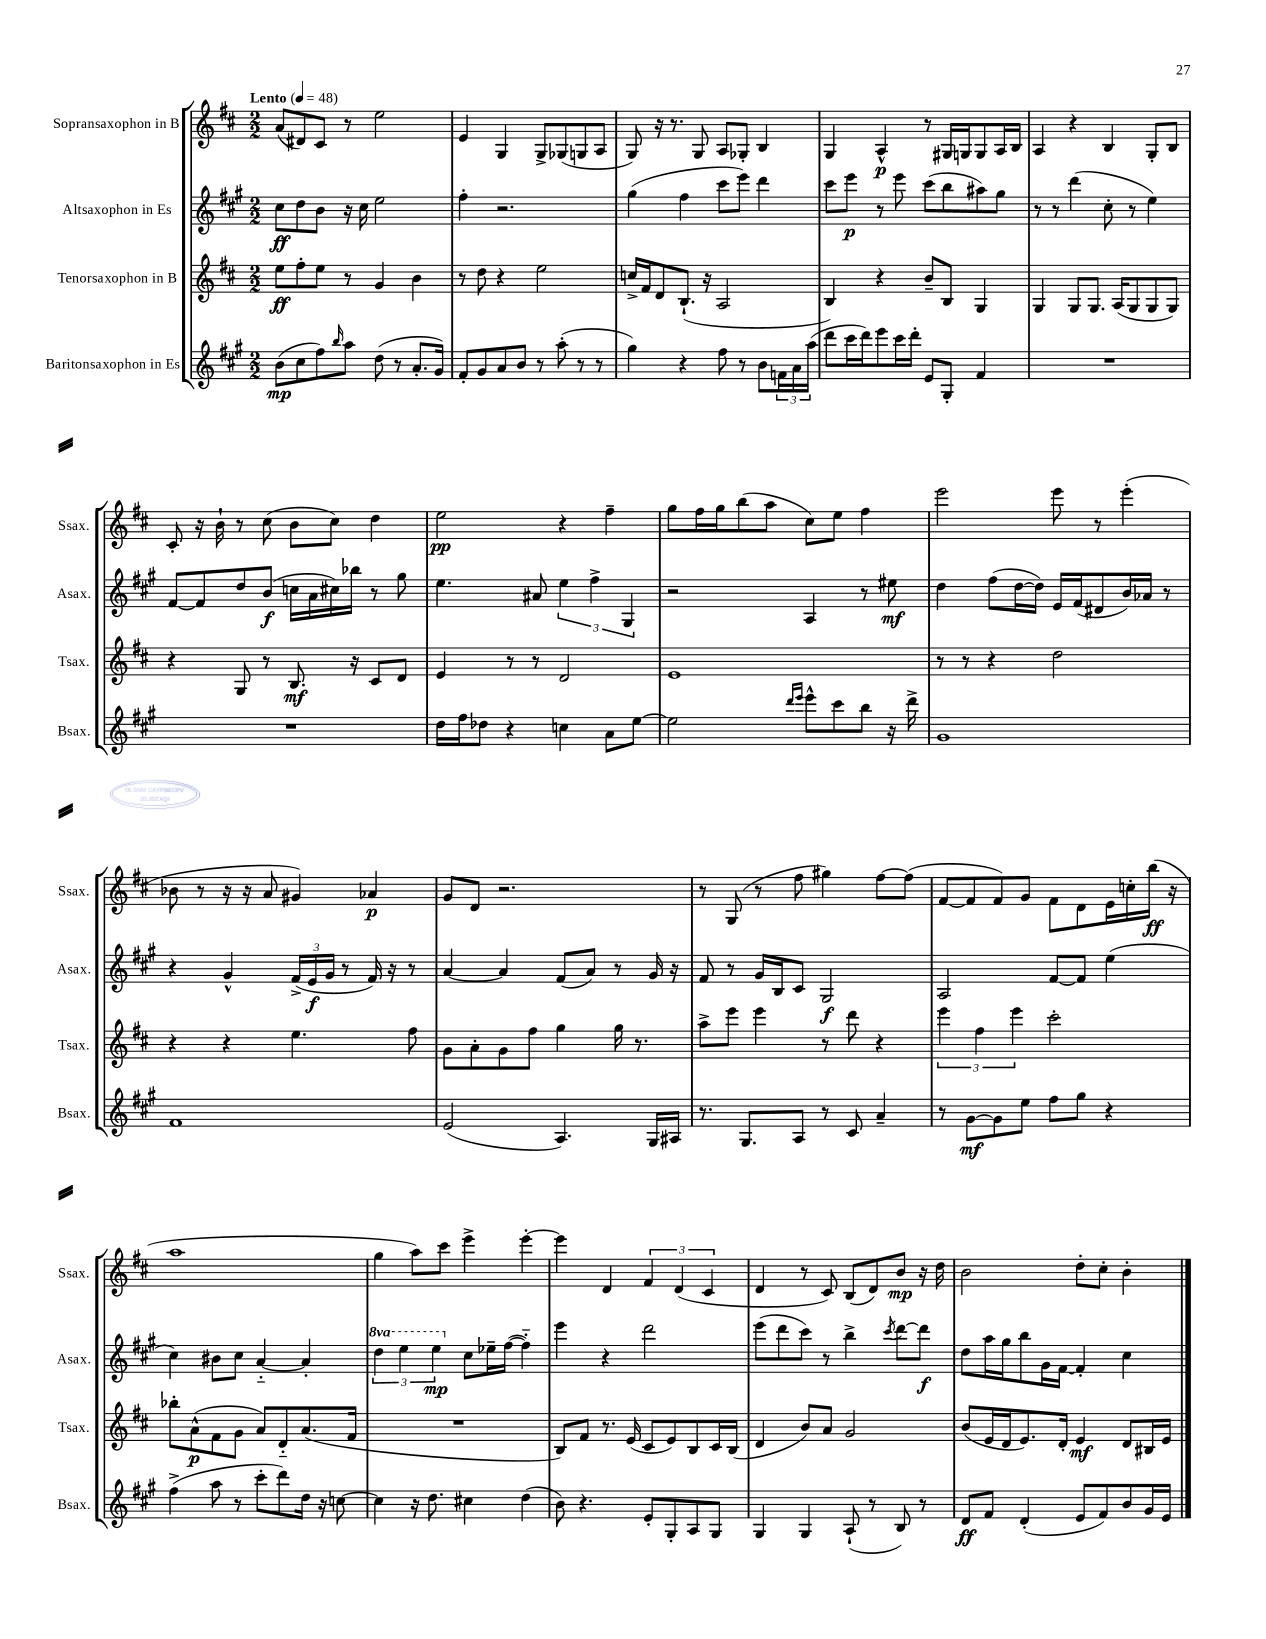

**kern	**kern	**kern	**kern
*staff4	*staff3	*staff2	*staff1
*clefG2	*clefG2	*clefG2	*clefG2
*k[f#c#g#]	*k[f#c#]	*k[f#c#g#]	*k[f#c#]
*M2/2	*M2/2	*M2/2	*M2/2
*MM48	*MM48	*MM48	*MM48
(8b	8ee	8cc#	(8a
8cc#	8ff#'	8dd	8d#)
8ff#)	8ee	8b	8c#
16qqbb	.	.	.
8aa	8r	16r	8r
.	.	16cc#	.
(8dd	4g	2ee	2ee
8r	.	.	.
8.a'	4b	.	.
16g#)	.	.	.
=	=	=	=
8f#'	8r	4ff#'	4e
8g#	8dd	.	.
8a	4r	2.r	4G
8b	.	.	.
8r	2ee	.	8G^
(8aa'	.	.	(8G-
8r	.	.	8G
8r	.	.	8A
=	=	=	=
4gg#)	16cc^	(4gg#	8G)
.	16f#	.	.
.	8d	.	16r
.	.	.	8.r
4r	(8.B`	4ff#	.
.	.	.	8G
.	16r	.	.
8ff#	2A	8ccc#	8A
8r	.	8eee)	8G-'
8b	.	4ddd	4B
24f	.	.	.
24a	.	.	.
(24aa	.	.	.
=	=	=	=
8ddd	4B)	8ccc#	4G
16ccc#	.	8eee	.
16ddd)	.	.	.
8eee	4r	8r	4A^^
16ccc#	.	8eee	.
16ddd'	.	.	.
8e	8b~	(8ccc#	8r
8G#'	8B	8bb	16G#
.	.	.	16G
4f#	4G	8aa#)	8G
.	.	8gg#	16A
.	.	.	16B
=	=	=	=
1r	4G	8r	4A
.	.	8r	.
.	8G	(4ddd	4r
.	8.G	.	.
.	.	8cc#'	4B
.	(16A	.	.
.	8G	8r	.
.	8G	4ee)	8G'
.	8G)	.	8B
=	=	=	=
1r	4r	[8f#	8c#'
.	.	8f#]	16r
.	.	.	16b`
.	8G	8dd	8r
.	8r	(8b	(8cc#
.	8.B	16cc	8b
.	.	16a	.
.	.	16cc#)	8cc#)
.	16r	16bb-	.
.	8c#	8r	4dd
.	8d	8gg#	.
=	=	=	=
16dd	4e	4.ee	2ee
16ff#	.	.	.
8dd-	.	.	.
4r	8r	.	.
.	8r	8a#	.
4cc	2d	6ee	4r
.	.	6ff#^	.
8a	.	.	4ff#~
.	.	6G#	.
[8ee	.	.	.
=	=	=	=
2ee]	1e	2r	8gg
.	.	.	16ff#
.	.	.	16gg
.	.	.	(8bb
.	.	.	8aa
16qqddd	.	.	.
16qqeee	.	.	.
8eee^^	.	4A	8cc#)
8ccc#	.	.	8ee
8bb	.	8r	4ff#
16r	.	8ee#	.
16ddd^	.	.	.
=	=	=	=
1g#	8r	4dd	2eee
.	8r	.	.
.	4r	(8ff#	.
.	.	[16dd	.
.	.	16dd])	.
.	2dd	16e	8eee
.	.	(16f#	.
.	.	8d#	8r
.	.	16b)	(4eee'
.	.	16a-	.
.	.	8r	.
=	=	=	=
1f#	4r	4r	8b-
.	.	.	8r
.	4r	4g#^^	16r
.	.	.	16r
.	.	.	8a
.	4.ee	(24f#^	4g#)
.	.	24e	.
.	.	24g#	.
.	.	8r	.
.	.	16f#)	4a-
.	.	16r	.
.	8ff#	8r	.
=	=	=	=
(2e	8g	[4a	8g
.	8a'	.	8d
.	8g	4a]	2.r
.	8ff#	.	.
4.A)	4gg	(8f#	.
.	.	8a)	.
.	16gg	8r	.
.	8.r	.	.
16G#	.	16g#	.
16A#	.	16r	.
=	=	=	=
8.r	8aa^	8f#	8r
.	8eee	8r	(8G
8.G#	.	.	.
.	4eee	16g#	8r
.	.	16B	.
8A	.	8c#	8ff#
8r	8r	2G#	4gg#)
8c#	8ddd	.	.
4a~	4r	.	[8ff#
.	.	.	(8ff#]
=	=	=	=
8r	6eee	2A	[8f#
[8g#	.	.	8f#]
.	6ff#	.	.
8g#]	.	.	8f#)
.	6eee	.	.
8ee	.	.	8g
8ff#	2ccc#'	[8f#	8f#
8gg#	.	8f#]	8d
4r	.	(4ee	16e
.	.	.	16cc'
.	.	.	(16bb
.	.	.	16r
=	=	=	=
(4ff#^	8bb-'	4cc#)	1aa
.	(8a^^	.	.
8aa	8f#	8b#	.
8r	8g	8cc#	.
8ccc#'	8a)	[4a'~	.
8ddd)	8d'~	.	.
16dd	(8.a	4a']	.
16r	.	.	.
[8cc	.	.	.
.	16f#	.	.
=	=	=	=
4cc]	1r	6ddd	4gg
.	.	6eee	.
16r	.	.	8aa)
8.dd	.	.	.
.	.	6eee	.
.	.	.	8ccc#
4cc#	.	8cc#	4eee^
.	.	16ee-~	.
.	.	([16ff#	.
(4dd	.	4ff#'~])	[4eee'
=	=	=	=
8b)	8B)	4eee	4eee]
4.r	8f#	.	.
.	8.r	4r	4d
.	(16e	.	.
8e'	8c#	2ddd	6f#
8G#'	8e)	.	.
.	.	.	(6d
8A	8B	.	.
.	.	.	6c#
8G#	16c#	.	.
.	(16B	.	.
=	=	=	=
4G#	4d	(8eee	4d
.	.	8ddd	.
4G#	8b)	8ccc#)	8r
.	8a	8r	8c#)
(8A`	2g	4bb^	(8B
8r	.	.	8d)
.	.	8qccc#	.
8B)	.	[8ddd	8b
8r	.	8ddd]	16r
.	.	.	16dd
=	=	=	=
8d	(8b	8dd	2b
8f#	16e	16aa	.
.	16d	16gg#	.
(4d'	8.e)	8bb	.
.	.	16g#	.
.	16d'	[16f#	.
8e	4e	4f#']	8dd'
8f#)	.	.	8cc#'
8b	8d	4cc#	4b'
16g#	16B#	.	.
16e	16e	.	.
==	==	==	==
*-	*-	*-	*-
